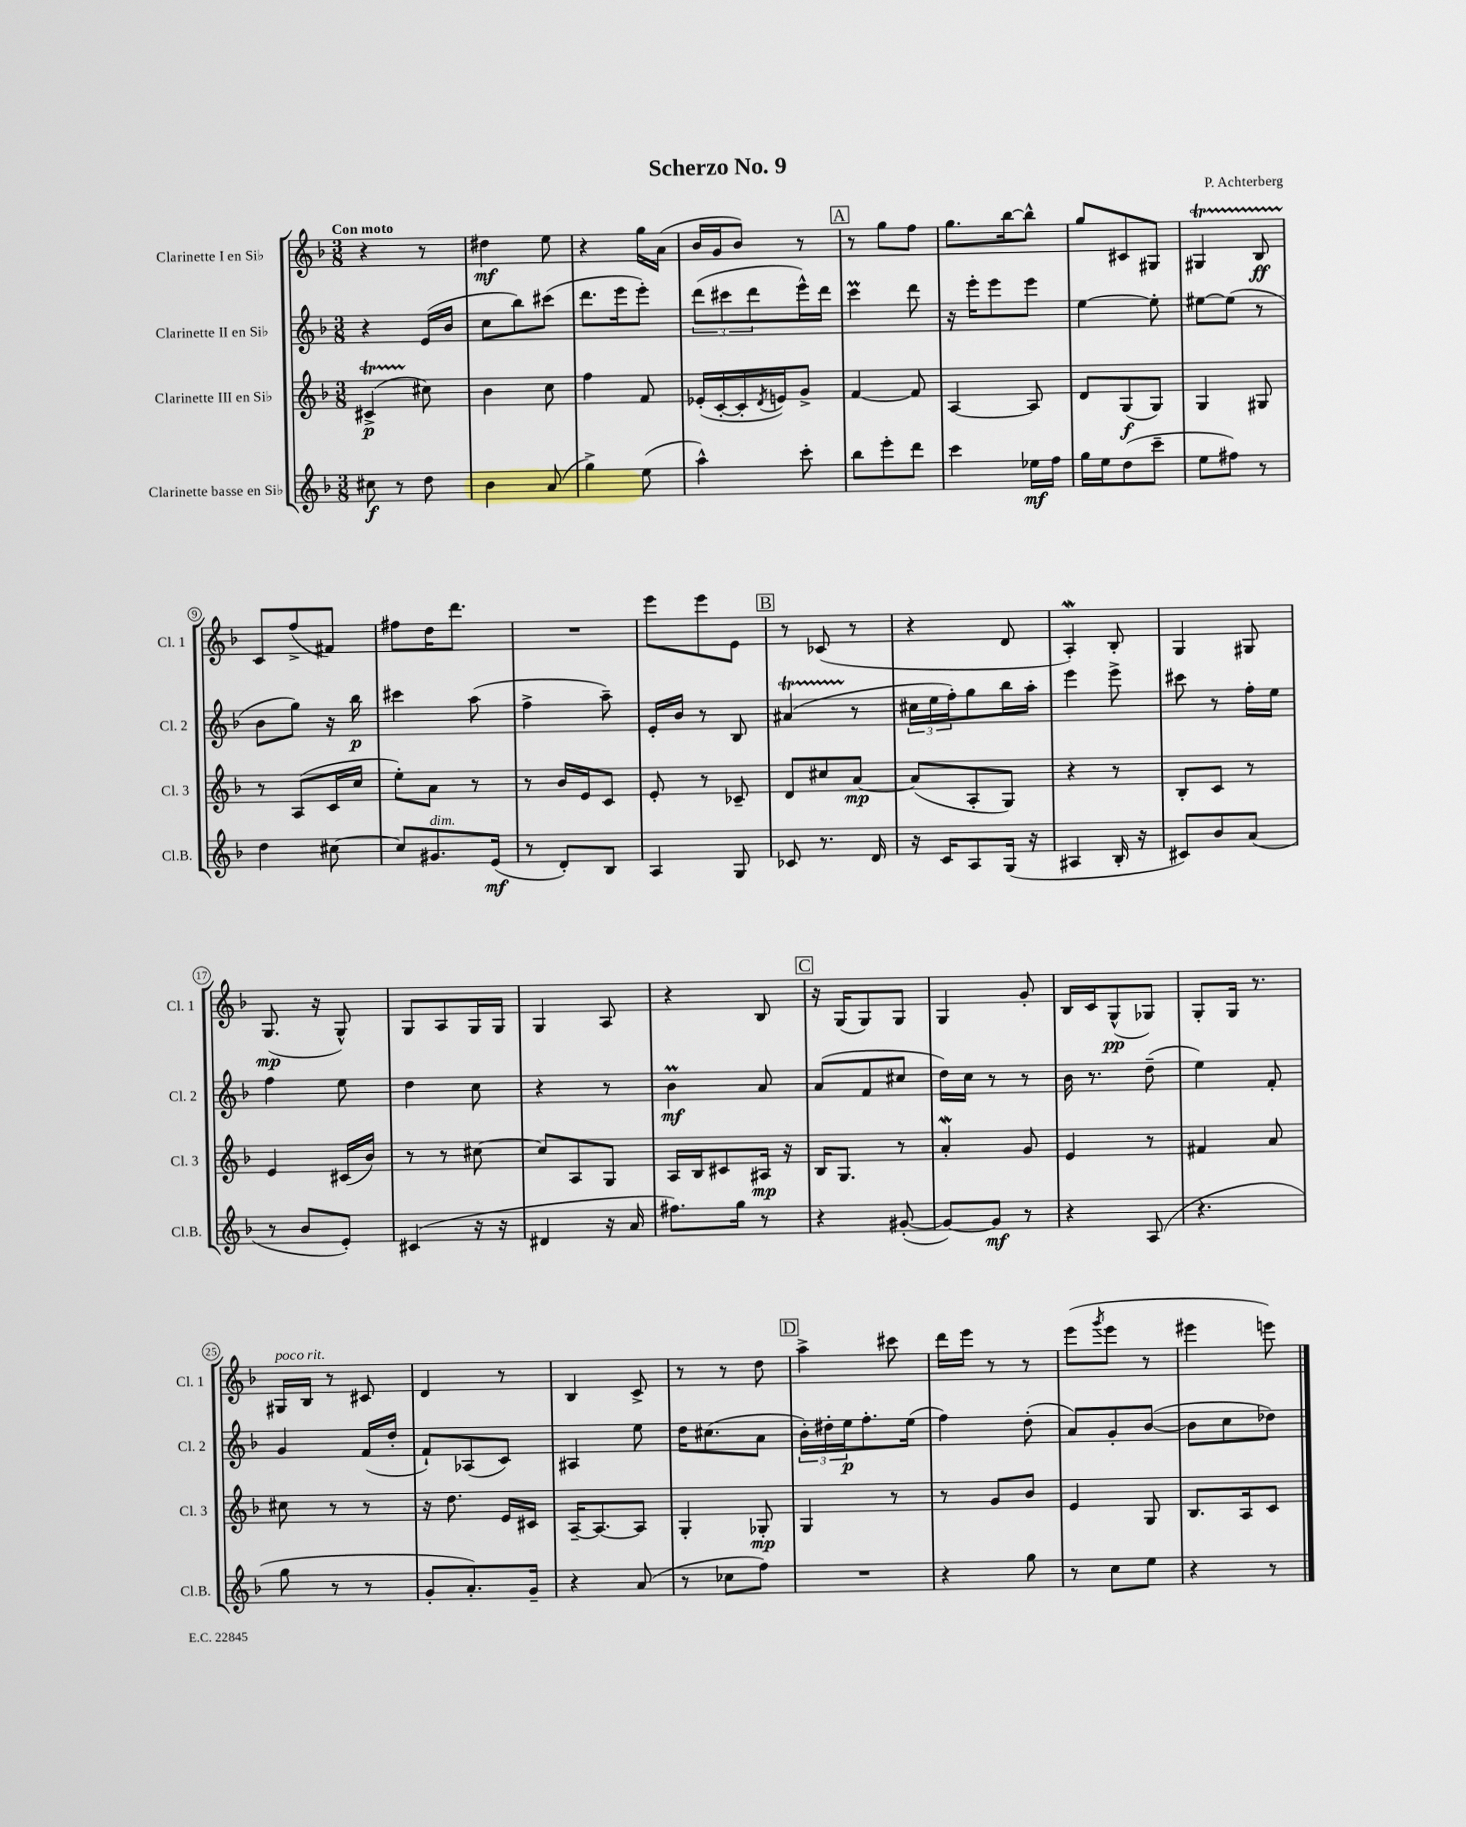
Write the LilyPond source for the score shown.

\header { title = "Scherzo No. 9" composer = "P. Achterberg" }
<<
\new StaffGroup <<
\new Staff = "s0" \with { instrumentName = "Clarinette I en Sib" shortInstrumentName = "Cl. 1" } {
    \clef treble \key f \major \numericTimeSignature \time 3/8 \tempo "Con moto"
    r4 r8 |
    dis''4\mf e''8 |
    r4 g''16 a'16( |
    bes'16 g'16 bes'8) r8 |
    \mark \markup { \box "A" } r8 g''8 f''8 |
    g''8. bes''16~ bes''8-^ |
    g''8 cis'8 gis8 |
    gis4\startTrillSpan bes8\ff |
    c'8\stopTrillSpan f''8->( fis'8) |
    fis''8 d''16 d'''8. |
    R4. |
    e'''8 e'''8 e'8 |
    \mark \markup { \box "B" } r8 ces'8( r8 |
    r4 d'8 |
    a4-.\mordent) bes8-. |
    g4 gis8 |
    g8.\mp( r16 g8-^) |
    g8 a8 g16 g16 |
    g4 a8 |
    r4 bes8 |
    \mark \markup { \box "C" } r16 g16( g8) g8 |
    g4 g'8-. |
    bes16 c'16 g8-^\pp( ges8) |
    g8-. g16 r8. |
    gis16^\markup { \italic "poco rit." } bes16 r8 cis'8 |
    d'4 r8 |
    bes4 c'8-> |
    r8 r8 d''8 |
    \mark \markup { \box "D" } a''4-> cis'''8 |
    d'''16 e'''16 r8 r8 |
    e'''8( \acciaccatura { g'''8 } e'''8 r8 |
    eis'''4 e'''8) \bar "|." |
}
\new Staff = "s1" \with { instrumentName = "Clarinette II en Sib" shortInstrumentName = "Cl. 2" } {
    \clef treble \key f \major \numericTimeSignature \time 3/8
    r4 e'16( bes'16 |
    c''8 bes''8) cis'''8( |
    d'''8. e'''16 e'''8-.) |
    \tuplet 3/2 { d'''8( cis'''8 d'''8 } e'''16-^) d'''16 |
    \mark \markup { \box "A" } c'''4\prall d'''8 |
    r16 e'''16-. e'''8 e'''8 |
    e''4~ e''8-. |
    eis''8~ eis''8( r8 |
    bes'8 g''8) r16 bes''16\p |
    cis'''4 a''8( |
    f''4-> a''8--) |
    e'16-. bes'16 r8 bes8 |
    \mark \markup { \box "B" } ais'4\startTrillSpan( r8\stopTrillSpan |
    \tuplet 3/2 { cis''16 e''16 f''16-.) } g''8 bes''16 a''16-. |
    e'''4 e'''8-> |
    cis'''8 r8 f''16-. e''16 |
    f''4 e''8 |
    d''4 c''8 |
    r4 r8 |
    bes'4\prall\mf a'8 |
    \mark \markup { \box "C" } a'8( f'8 cis''8 |
    d''16) c''16 r8 r8 |
    bes'16 r8. d''8--( |
    e''4) f'8-. |
    g'4 f'16( d''16-. |
    f'8-!) aes8( c'8) |
    ais4 e''8 |
    d''16 cis''8.( a'8 |
    \mark \markup { \box "D" } \tuplet 3/2 { bes'16-.) dis''16-. e''16\p } f''8.-. e''16( |
    f''4) d''8-.( |
    a'8) g'8-. bes'8~( |
    bes'8 c''8 des''8) \bar "|." |
}
\new Staff = "s2" \with { instrumentName = "Clarinette III en Sib" shortInstrumentName = "Cl. 3" } {
    \clef treble \key f \major \numericTimeSignature \time 3/8
    cis'4->\startTrillSpan\p( cis''8\stopTrillSpan) |
    bes'4 c''8 |
    f''4 f'8 |
    ees'16-.( c'16~-. c'16-. \acciaccatura { d'8 } e'16) g'8-> |
    \mark \markup { \box "A" } f'4~ f'8 |
    a4~ a8 |
    d'8 g8\f( g8) |
    g4 gis8 |
    r8 a8( c'16 c''16 |
    e''8-.) a'8 r8 |
    r8 bes'16 e'16 c'8 |
    e'8-. r8 ces'8-- |
    \mark \markup { \box "B" } d'8 cis''8 a'8~\mp |
    a'8( a8-. g8) |
    r4 r8 |
    bes8-. c'8 r8 |
    e'4 cis'16( bes'16) |
    r8 r8 cis''8~ |
    cis''8 a8 g8 |
    a16 bes16 cis'8 ais16\mp r16 |
    \mark \markup { \box "C" } bes16 g8. r8 |
    a'4-.\mordent g'8 |
    e'4 r8 |
    fis'4 a'8 |
    cis''8 r8 r8 |
    r16 d''8. e'16 cis'16 |
    a16~-- a8.~ a8 |
    g4-. ges8-.\mp |
    \mark \markup { \box "D" } g4 r8 |
    r8 g'8 bes'8 |
    e'4 g8 |
    bes8. a16 c'8 \bar "|." |
}
\new Staff = "s3" \with { instrumentName = "Clarinette basse en Sib" shortInstrumentName = "Cl.B." } {
    \clef treble \key f \major \numericTimeSignature \time 3/8
    cis''8\f r8 d''8 |
    bes'4 a'8( |
    g''4->) e''8( |
    a''4-^) c'''8-. |
    \mark \markup { \box "A" } bes''8 e'''8-. d'''8 |
    c'''4 ees''16\mf f''16 |
    g''16 e''16 d''8( c'''8-- |
    e''8 fis''8) r8 |
    d''4 cis''8~ |
    cis''8 gis'8.^\markup { \italic "dim." } e'16\mf( |
    r8 d'8-.) bes8 |
    a4 g8 |
    \mark \markup { \box "B" } ces'8 r8. d'16 |
    r16 c'16 a8 g16( r16 |
    ais4 bes16-. r16 |
    cis'8) bes'8 a'8( |
    r8 bes'8 e'8-.) |
    cis'4( r16 r16 |
    dis'4 r16 a'16 |
    fis''8.) g''16 r8 |
    \mark \markup { \box "C" } r4 gis'8~-.( |
    gis'8~) gis'8\mf r8 |
    r4 a8( |
    r4. |
    g''8 r8 r8 |
    g'8-. a'8.-.) g'16-- |
    r4 a'8( |
    r8 ces''8 f''8) |
    \mark \markup { \box "D" } R4. |
    r4 g''8 |
    r8 c''8 e''8 |
    r4 r8 \bar "|." |
}
>>
>>
\layout { \context { \Score \override BarNumber.stencil = #(make-stencil-circler 0.1 0.3 ly:text-interface::print) } }
